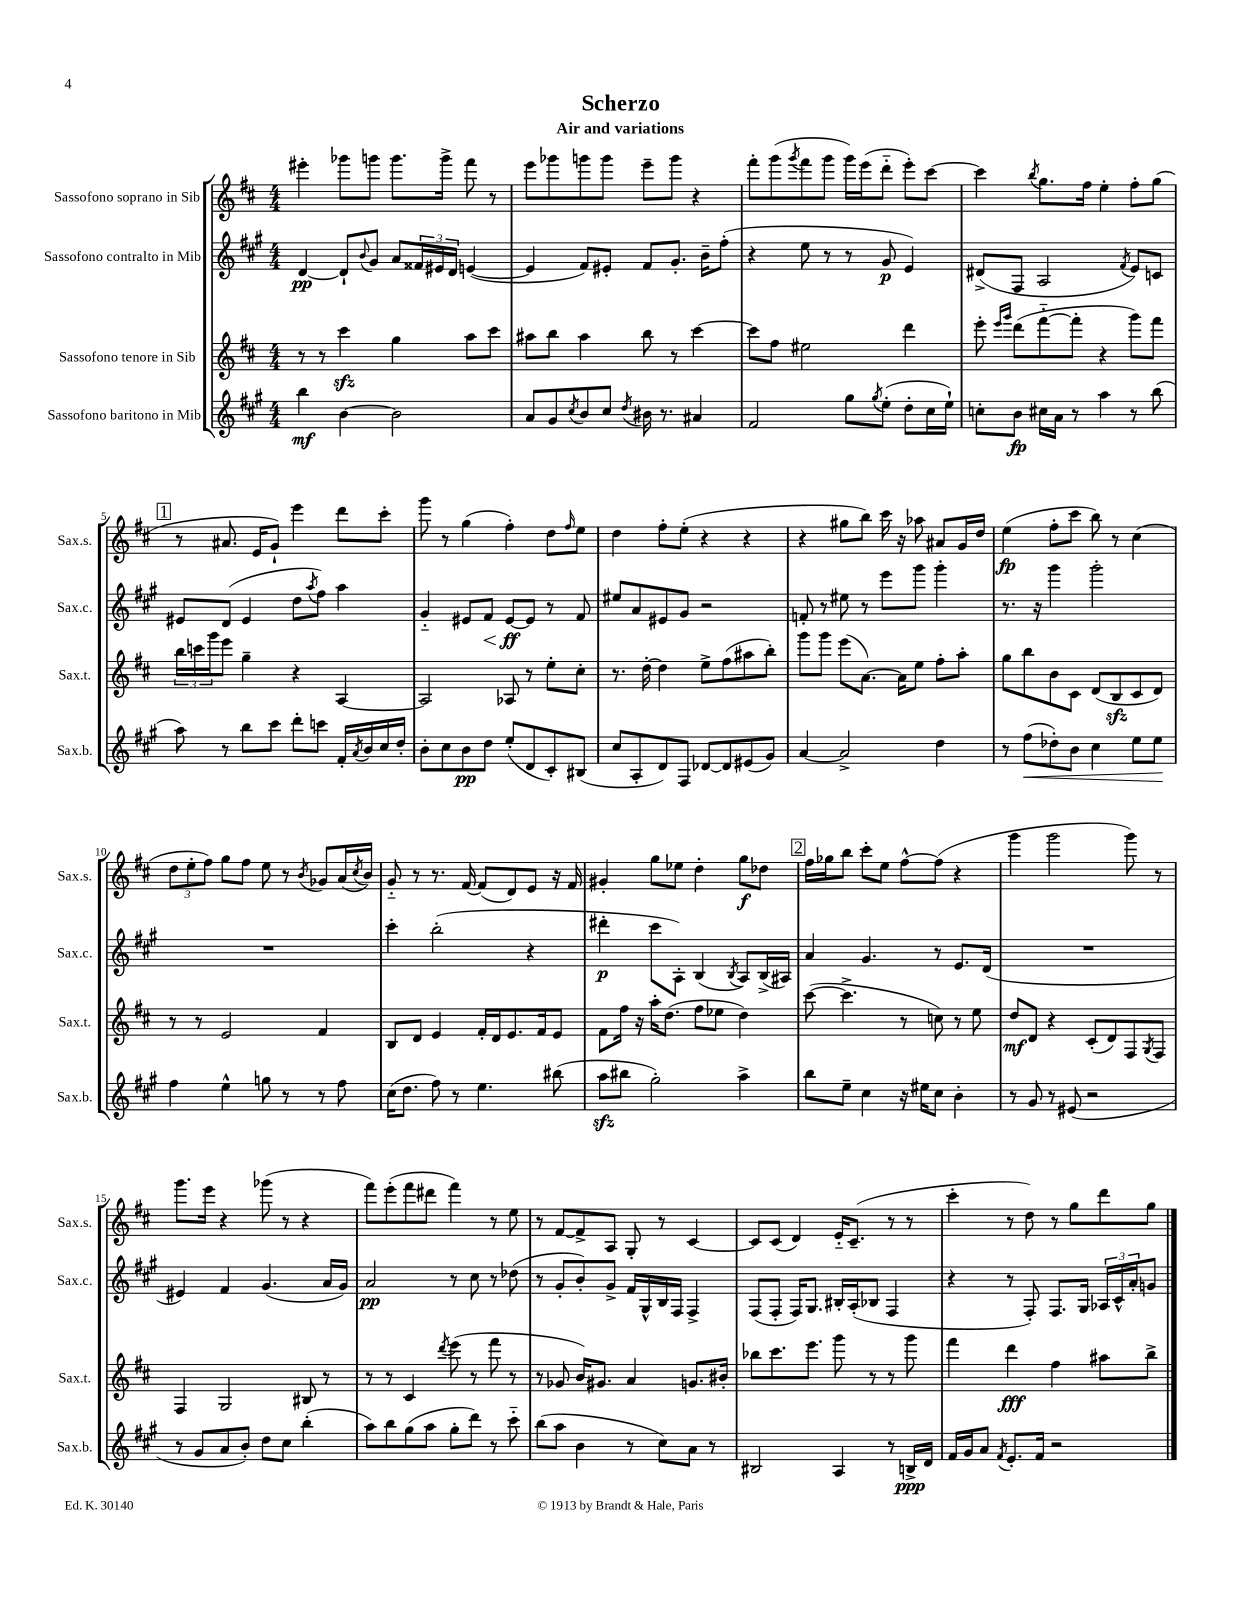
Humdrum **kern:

**kern	**dynam	**kern	**dynam	**kern	**dynam	**kern	**dynam
*part4	*part4	*part3	*part3	*part2	*part2	*part1	*part1
*staff4	*staff4	*staff3	*staff3	*staff2	*staff2	*staff1	*staff1
*I"Sassofono baritono in Mib	*	*I"Sassofono tenore in Sib	*	*I"Sassofono contralto in Mib	*	*I"Sassofono soprano in Sib	*
*I'Sax.b.	*	*I'Sax.t.	*	*I'Sax.c.	*	*I'Sax.s.	*
*clefG2	*	*clefG2	*	*clefG2	*	*clefG2	*
*k[f#c#g#]	*	*k[f#c#]	*	*k[f#c#g#]	*	*k[f#c#]	*
*M4/4	*	*M4/4	*	*M4/4	*	*M4/4	*
=1	=1	=1	=1	=1	=1	=1	=1
4bb\	mf	8r	.	[4d/	pp	4eee#X'\	.
.	.	8r	.	.	.	.	.
[4b\	.	4ccc#zz\	.	8d`/L]	.	8ggg-X\L	.
.	.	.	.	8qqb/	.	.	.
.	.	.	.	8g#/J	.	8gggn\J	.
2b\]	.	4gg\	.	8a/L	.	8.ggg\L	.
.	.	.	.	24f##X/L	.	.	.
.	.	.	.	24e#X/	.	.	.
.	.	.	.	.	.	16ggg^\Jk	.
.	.	.	.	24d/JJ	.	.	.
.	.	8aa\L	.	([4en/	.	8fff#\	.
.	.	8ccc#\J	.	.	.	8r	.
=2	=2	=2	=2	=2	=2	=2	=2
8a/L	.	8aa#X\L	.	4e/]	.	8eee\L	.
8g#/	.	8bb\J	.	.	.	8ggg-X\	.
8qcc#/	.	.	.	.	.	.	.
8b/	.	4aa#\	.	8f#/L)	.	8gggn\	.
8cc#/J	.	.	.	8e#X'/J	.	8ggg\J	.
8qdd/	.	.	.	.	.	.	.
16b#X\	.	8bb\	.	8f#/L	.	8eee~\L	.
8.r	.	.	.	.	.	.	.
.	.	8r	.	8.g#'/J	.	8ggg\J	.
4a#X/	.	[4ccc#\	.	.	.	4r	.
.	.	.	.	16b~\KL	.	.	.
.	.	.	.	(8ff#'\J	.	.	.
=3	=3	=3	=3	=3	=3	=3	=3
2f#/	.	8ccc#\L]	.	4r	.	8fff#'\L	.
.	.	8ff#\J	.	.	.	(8ggg\	.
.	.	.	.	.	.	8qggg/	.
.	.	2ee#X\	.	8ee\	.	8fff#\	.
.	.	.	.	8r	.	8ggg\J	.
8gg#\L	.	.	.	8r	.	16ggg\LL)	.
.	.	.	.	.	.	(16eee\J	.
8qgg#/	.	.	.	.	.	.	.
(8ee'\J	.	.	.	8g#/	p	8ddd\J	.
8dd'\L	.	4ddd\	.	4e/)	.	8eee'\L)	.
16cc#\L	.	.	.	.	.	[8ccc#\J	.
16ee`\JJ)	.	.	.	.	.	.	.
=4	=4	=4	=4	=4	=4	=4	=4
8ccn'\L	.	8eee'\	.	(8d#X^/L	.	4ccc#\]	.
.	.	16qqeee/LL	.	.	.	.	.
.	.	16qqggg/JJ	.	.	.	.	.
8b\J	fp	(8ddd\L	.	8F#/J	.	.	.
.	.	.	.	.	.	8qbb/	.
16cc#X\LL	.	[8fff#\	.	2A/	.	8.gg\L	.
16a\JJ	.	.	.	.	.	.	.
8r	.	8fff#'\J]	.	.	.	.	.
.	.	.	.	.	.	16ff#\Jk	.
4aa\	.	4r	.	.	.	4ee'\	.
.	.	.	.	8qf#/	.	.	.
8r	.	8ggg\L)	.	8e/L)	.	8ff#'\L	.
(8bb\	.	8fff#\J	.	8cn/J	.	(8gg\J	.
!!LO:LB:g=z
!!LO:REH:place=s1:t=1
=5	=5	=5	=5	=5	=5	=5	=5
8aa\)	.	24bb\LL	.	8e#X/L	.	8r	.
.	.	24cccn\	.	.	.	.	.
.	.	24ggg\J	.	.	.	.	.
8r	.	8eee\J	.	(8d/J	.	8.a#X/	.
8bb\L	.	4gg~\	.	4e#/	.	.	.
.	.	.	.	.	.	16e/KL	.
8ccc#\J	.	.	.	.	.	8g`/J)	.
8ddd'\L	.	4r	.	8dd\L	.	4eee\	.
.	.	.	.	8qaa/	.	.	.
8cccn\J	.	.	.	8ff#\J)	.	.	.
16f#'/LL	.	[4A/	.	4aa\	.	8ddd\L	.
8qa/	.	.	.	.	.	.	.
16b/	.	.	.	.	.	.	.
16cc#/	.	.	.	.	.	8ccc#'\J	.
16dd'/JJ	.	.	.	.	.	.	.
=6	=6	=6	=6	=6	=6	=6	=6
8b'\L	.	2A/]	.	4g#/	.	8ggg\	.
8cc#\	.	.	.	.	.	8r	.
8b\	pp	.	.	8e#X/L	.	(4gg\	.
!	!	!	!	!	!LO:HP:b	!	!
8dd\J	.	.	.	8f#/J	<	.	.
(8ee'/L	.	8A-X/	.	[8e#/L	ff	4ff#'\)	.
8d/	.	8r	.	8e#/J]	[	.	.
8c#'/)	.	8ee'\L	.	8r	.	8dd\L	.
.	.	.	.	.	.	16qqff#/	.
(8B#X/J	.	8cc#'\J	.	8f#/	.	8ee\J	.
=7	=7	=7	=7	=7	=7	=7	=7
8cc#/L	.	8.r	.	8ee#X/L	.	4dd\	.
8A'/	.	.	.	8a/	.	.	.
.	.	[16dd'\	.	.	.	.	.
8d/)	.	4dd\]	.	8e#X/	.	8ff#'\L	.
8F#/J	.	.	.	8g#/J	.	(8ee'\J	.
[8d-X/L	.	8ee^\L	.	2r	.	4r	.
8d-/]	.	(8ff#\	.	.	.	.	.
(8e#X/	.	8aa#X\	.	.	.	4r	.
8g#/J)	.	8bb'\J)	.	.	.	.	.
=8	=8	=8	=8	=8	=8	=8	=8
[4a/	.	8ggg\L	.	8fn'/	.	4r	.
.	.	8ggg\J	.	8r	.	.	.
2a^/]	.	(8eee\L	.	8ee#X\	.	8gg#X\L	.
.	.	[8.a\J)	.	8r	.	8bb\J)	.
.	.	.	.	8eee\L	.	16ccc#\	.
.	.	16a\KL]	.	.	.	16r	.
.	.	8ee\J	.	8ggg#\J	.	8aa-X\	.
4dd\	.	8ff#'\L	.	4ggg#'\	.	8a#X/L	.
.	.	8aa'\J	.	.	.	16g/L	.
.	.	.	.	.	.	16dd/JJ	.
=9	=9	=9	=9	=9	=9	=9	=9
8r	.	8gg\L	.	8.r	.	(4ee\	fp
!	!LO:HP:b	!	!	!	!	!	!
(8ff#\L	<	8bb\	.	.	.	.	.
.	.	.	.	16r	.	.	.
8dd-X'\)	.	8b\	.	4ggg#\	.	8ff#'\L	.
8b\J	.	8c#\J	.	.	.	8ccc#\J	.
4cc#\	.	(8d/L	.	2ggg#'\	.	8bb\)	.
.	.	8Bzz/	.	.	.	8r	.
8ee\L	.	8c#/	.	.	.	(4cc#\	.
8ee\J	.	8d/J)	.	.	.	.	.
.	[	.	.	.	.	.	.
!!LO:LB:g=z
=10	=10	=10	=10	=10	=10	=10	=10
4ff#\	.	8r	.	1r	.	12dd\L	.
.	.	.	.	.	.	12ee'\	.
.	.	8r	.	.	.	.	.
.	.	.	.	.	.	12ff#\J)	.
4ee^^\	.	2e/	.	.	.	8gg\L	.
.	.	.	.	.	.	8ff#\J	.
8ggn\	.	.	.	.	.	8ee\	.
8r	.	.	.	.	.	8r	.
.	.	.	.	.	.	8qb/	.
8r	.	4f#/	.	.	.	8g-X/L	.
8ff#\	.	.	.	.	.	(16a/L	.
.	.	.	.	.	.	8qcc#/	.
.	.	.	.	.	.	16b/JJ)	.
=11	=11	=11	=11	=11	=11	=11	=11
(16cc#\KL	.	8B/L	.	4ccc#'\	.	8g/	.
8.dd\J	.	.	.	.	.	.	.
.	.	8d/J	.	.	.	8r	.
8ff#\)	.	4e/	.	(2bb'\	.	8.r	.
8r	.	.	.	.	.	.	.
.	.	.	.	.	.	[16f#/	.
4.ee\	.	16f#'/LL	.	.	.	(8f#/L]	.
.	.	16d/J	.	.	.	.	.
.	.	8.e/	.	.	.	8d/)	.
.	.	.	.	4r	.	8e/J	.
.	.	16f#/k	.	.	.	.	.
(8bb#X\	.	8e/J	.	.	.	16r	.
.	.	.	.	.	.	16f#/	.
=12	=12	=12	=12	=12	=12	=12	=12
8aazz\L	.	8f#\L	.	4ddd#X'\	p	4g#X'/	.
8bb#X\J	.	16ff#\Jk	.	.	.	.	.
.	.	16r	.	.	.	.	.
2gg#'\)	.	16aa'\KL	.	8ccc#\L	.	8gg\L	.
.	.	(8.dd\J	.	.	.	.	.
.	.	.	.	8A'\J)	.	8ee-X\J	.
.	.	8ff#\L	.	(4B/	.	4dd'\	.
.	.	8ee-X\J	.	.	.	.	.
.	.	.	.	8qB/	.	.	.
4aa^\	.	4dd\)	.	8A/L)	.	8gg\L	f
.	.	.	.	(16B^/L	.	8dd-X\J	.
.	.	.	.	16A#X/JJ)	.	.	.
!!LO:REH:place=s1:t=2
=13	=13	=13	=13	=13	=13	=13	=13
8bb\L	.	([8ccc#\	.	4a/	.	16ff#\LL	.
.	.	.	.	.	.	16gg-X\J	.
8ee~\J	.	4.ccc#^\]	.	.	.	8bb\J	.
4cc#\	.	.	.	4.g#/	.	8ccc#'\L	.
.	.	.	.	.	.	8ee\J	.
16r	.	8r	.	.	.	[8ff#^^\L	.
16ee#X\KL	.	.	.	.	.	.	.
8cc#\J	.	8ccn\)	.	8r	.	(8ff#\J]	.
4b'\	.	8r	.	8.e/L	.	4r	.
.	.	8ee\	.	.	.	.	.
.	.	.	.	(16d/Jk	.	.	.
=14	=14	=14	=14	=14	=14	=14	=14
8r	.	8dd/L	mf	1r	.	4ggg\	.
8g#/	.	8d/J	.	.	.	.	.
8r	.	4r	.	.	.	2ggg\	.
(8e#X/	.	.	.	.	.	.	.
2r	.	(8c#'/L	.	.	.	.	.
.	.	8d/)	.	.	.	.	.
.	.	8F#/	.	.	.	8ggg\)	.
.	.	8qG/	.	.	.	.	.
.	.	8F#/J	.	.	.	8r	.
!!LO:LB:g=z
=15	=15	=15	=15	=15	=15	=15	=15
8r	.	4F#/	.	4e#X/)	.	8.ggg\L	.
8g#/L	.	.	.	.	.	.	.
.	.	.	.	.	.	16eee\Jk	.
8a/	.	2G/	.	4f#/	.	4r	.
8b'/J)	.	.	.	.	.	.	.
8dd\L	.	.	.	(4.g#/	.	(8ggg-X\	.
8cc#\J	.	.	.	.	.	8r	.
(4bb'\	.	8B#X/	.	.	.	4r	.
.	.	8r	.	16a/LL	.	.	.
.	.	.	.	16g#/JJ)	.	.	.
=16	=16	=16	=16	=16	=16	=16	=16
8aa\L)	.	8r	.	2a/	pp	8fff#\L)	.
8bb\	.	8r	.	.	.	(8eee'\	.
(8gg#\	.	4c#/	.	.	.	8fff#\	.
8aa\J	.	.	.	.	.	8ddd#X\J	.
.	.	8qddd/	.	.	.	.	.
8gg#'\L	.	(8eee\	.	8r	.	4fff#\)	.
8ddd\J)	.	8r	.	8cc#\	.	.	.
8r	.	8fff#\	.	8r	.	8r	.
8ccc#\	.	8r	.	(8dd-X\	.	8ee\	.
=17	=17	=17	=17	=17	=17	=17	=17
(8bb\L	.	8r	.	8r	.	8r	.
8aa\J	.	8g-X/	.	8g#'/L	.	[8f#/L	.
4b\	.	16b/KL)	.	8b'/)	.	8f#^/]	.
.	.	8.g#X/J	.	.	.	.	.
.	.	.	.	8g#^/J	.	8A/J	.
8r	.	4a/	.	16f#/LL	.	8G'/	.
.	.	.	.	16G#^^/	.	.	.
8cc#\L)	.	.	.	16B/	.	8r	.
.	.	.	.	16F#/JJ	.	.	.
8a\J	.	8.gn/L	.	4F#^/	.	[4c#/	.
8r	.	.	.	.	.	.	.
.	.	16b#X'/Jk	.	.	.	.	.
=18	=18	=18	=18	=18	=18	=18	=18
2B#X/	.	8bb-X\L	.	(8F#/L	.	8c#/L]	.
.	.	8.ccc#\	.	8F#'/J	.	(8c#/J	.
.	.	.	.	16F#/KL)	.	4d/)	.
.	.	8.eee\J	.	8.G#/J	.	.	.
4A/	.	8ggg\	.	16B#X'/LL	.	16e/KL	.
.	.	.	.	(16A'/J	.	(8.c#~/J	.
.	.	8r	.	8B-X/J	.	.	.
8r	.	8r	.	4F#/	.	8r	.
16Bn^/LL	ppp	8ggg\	.	.	.	8r	.
16d/JJ	.	.	.	.	.	.	.
=19	=19	=19	=19	=19	=19	=19	=19
16f#/LL	.	4fff#\	.	4r	.	4ccc#'\	.
16g#/J	.	.	.	.	.	.	.
8a/J	.	.	.	.	.	.	.
8qf#/	.	.	.	.	.	.	.
8.e'/L	.	4ddd\	fff	8r	.	8r	.
.	.	.	.	8F#'/)	.	8dd\)	.
16f#/Jk	.	.	.	.	.	.	.
2r	.	4ff#\	.	8.F#/L	.	8r	.
.	.	.	.	.	.	8gg\L	.
.	.	.	.	16G#/Jk	.	.	.
.	.	8aa#X\L	.	24A-X/LL	.	8ddd\	.
.	.	.	.	24c#^^/	.	.	.
.	.	.	.	24a'/J	.	.	.
.	.	8bb^\J	.	8gn/J	.	8gg\J	.
==	==	==	==	==	==	==	==
*-	*-	*-	*-	*-	*-	*-	*-
